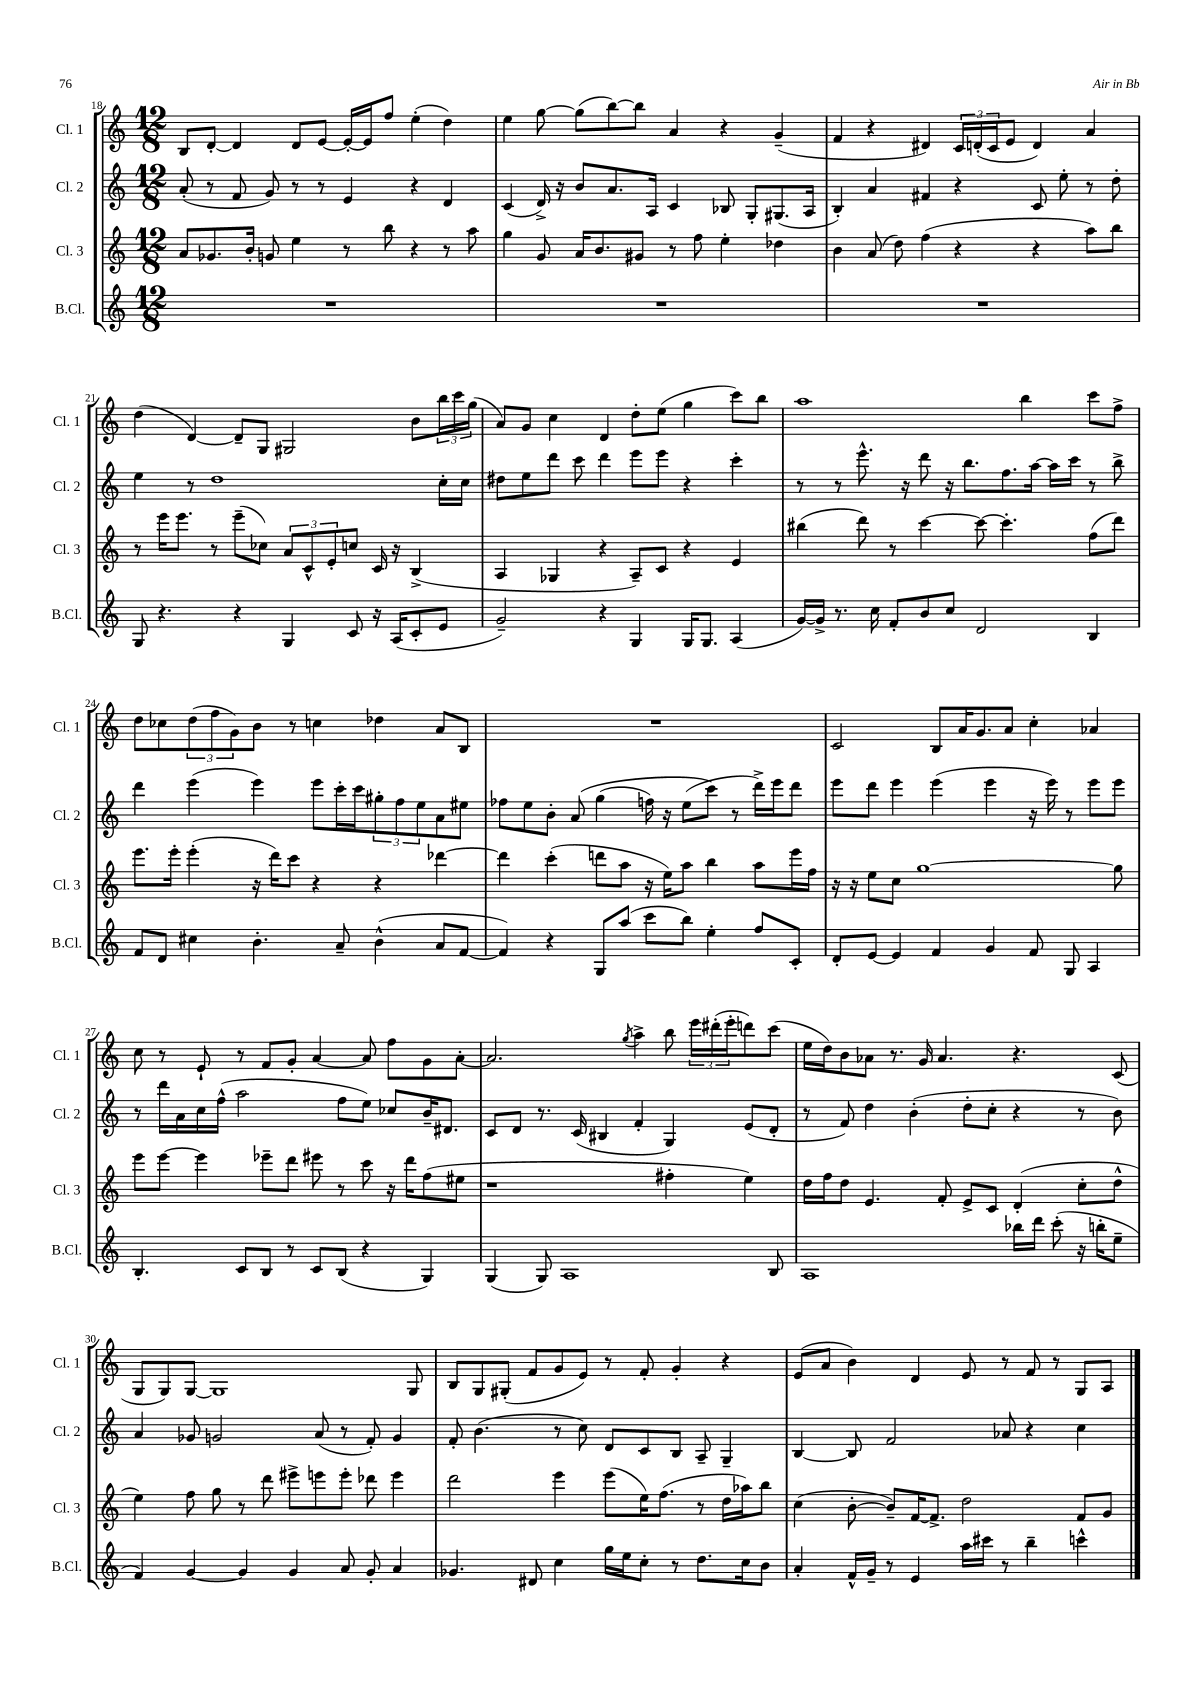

**kern	**kern	**kern	**kern
*part4	*part3	*part2	*part1
*staff4	*staff3	*staff2	*staff1
*I"B.Cl.	*I"Cl. 3	*I"Cl. 2	*I"Cl. 1
*I'B.Cl.	*I'Cl. 3	*I'Cl. 2	*I'Cl. 1
*clefG2	*clefG2	*clefG2	*clefG2
*k[]	*k[]	*k[]	*k[]
*M12/8	*M12/8	*M12/8	*M12/8
=18	=18	=18	=18
1.r	8a/L	(8a'/	8B/L
.	8.g-X/	8r	[8d'/J
.	.	8f/	4d/]
.	16b'/Jk	.	.
.	8gn/	8g/)	.
.	4ee\	8r	8d/L
.	.	8r	[8e/J
.	8r	4e/	16e'/LL_
.	.	.	16e/J]
.	8bb\	.	8ff/J
.	4r	4r	(4ee'\
.	8r	4d/	4dd\)
.	8aa\	.	.
=19	=19	=19	=19
1.r	4gg\	(4c/	4ee\
.	8g/	16d^/)	[8gg\
.	.	16r	.
.	16a/KL	8b/L	(8gg\L]
.	8.b/	.	.
.	.	8.a/	[8bb\)
.	8g#X/J	.	8bb\J]
.	.	16A/Jk	.
.	8r	4c/	4a/
.	8ff\	.	.
.	4ee'\	8B-X/	4r
.	.	8G'/L	.
.	4dd-X\	(8.G#X/	(4g~/
.	.	16A/Jk	.
=20	=20	=20	=20
1.r	4b\	4B'/)	4f/
.	(8a/	4a/	4r
.	8dd\)	.	.
.	(4ff\	4f#X/	4d#X/)
.	4r	4r	24c/LL
.	.	.	(24dn'/
.	.	.	24c/J
.	.	.	8e/J
.	4r	8c/	4d/)
.	.	8ee'\	.
.	8aa\L)	8r	4a/
.	8bb\J	8dd'\	.
!!LO:LB:g=z
=21	=21	=21	=21
8G/	8r	4ee\	(4dd\
4.r	16eee\KL	.	.
.	8.eee\J	.	.
.	.	8r	[4d/)
.	8r	1dd	.
4r	(8eee~\L	.	8d~/L]
.	8cc-X\J)	.	8G/J
4G/	12a/L	.	2G#X/
.	12c^^/	.	.
.	12e'/	.	.
8c/	8ccn/J	.	.
16r	16c/	.	.
(16A/KL	16r	.	.
8c'/	(4B^/	.	8b\L
8e/J	.	16cc'\LL	24bb\L
.	.	.	24ccc\
.	.	16cc\JJ	.
.	.	.	(24gg\JJ
=22	=22	=22	=22
2g~/)	4A/	8dd#X\L	8a/L)
.	.	8ee\	8g/J
.	4G-X/	8ddd\J	4cc\
.	.	8ccc\	.
4r	4r	4ddd\	4d/
4G/	8A~/L)	8eee\L	8dd'\L
.	8c/J	8eee\J	(8ee\J
16G/KL	4r	4r	4gg\
8.G/J	.	.	.
(4A/	4e/	4ccc'\	8ccc\L)
.	.	.	8bb\J
=23	=23	=23	=23
[16g/LL)	(4bb#X\	8r	1aa
16g^/JJ]	.	.	.
8.r	.	8r	.
.	8ddd\)	8.eee^^\	.
16cc\	.	.	.
8f'/L	8r	.	.
.	.	16r	.
8b/	[4ccc\	8ddd\	.
8cc/J	.	16r	.
.	.	8.bb\L	.
2d/	8ccc\_	.	.
.	4.ccc'\]	8.ff\	.
.	.	.	4bb\
.	.	[16aa\Jk	.
.	.	16aa\LL]	.
.	.	16ccc\JJ	.
4B/	(8ff\L	8r	8ccc\L
.	8ddd\J)	8bb^\	8ff^\J
!!LO:LB:g=z
=24	=24	=24	=24
8f/L	8.eee\L	4ddd\	8dd\L
8d/J	.	.	8cc-X\
.	16eee'\Jk	.	.
4cc#X\	(4eee'\	(4eee\	(12dd\
.	.	.	12ff\
.	.	.	12g\)
4.b'\	16r	4eee\)	8b\J
.	16ddd\KL)	.	.
.	8ccc\J	.	8r
.	4r	8eee\L	4ccn\
8a~/	.	16ccc'\L	.
.	.	16ccc\J	.
(4b^^\	4r	12gg#X'\	4dd-X\
.	.	12ff\	.
.	.	12ee\	.
8a/L	[4ddd-X\	8a\	8a/L
[8f/J	.	8ee#X\J	8B/J
=25	=25	=25	=25
4f/])	4ddd-\]	8ff-X\L	1.r
.	.	8ee\	.
4r	(4ccc'\	8b'\J	.
.	.	(8a/	.
8G/L	8dddn\L	(4gg\	.
(8aa/J	8aa\J	.	.
8ccc\L	16r	16ffn\)	.
.	16ee\KL)	16r	.
8bb\J)	8aa\J	(8ee\L	.
4ee'\	4bb\	8ccc\J)	.
.	.	8r	.
8ff/L	8aa\L	16ddd^\LL)	.
.	.	16eee\J	.
8c'/J	16eee\L	8ddd\J	.
.	16ff\JJ	.	.
=26	=26	=26	=26
8d'/L	16r	8eee\L	2c/
.	16r	.	.
[8e/J	8ee\L	8ddd\J	.
4e/]	8cc\J	4eee\	.
.	[1gg	.	.
4f/	.	(4eee\	8B/L
.	.	.	16a/K
.	.	.	8.g/
4g/	.	4eee\	.
.	.	.	8a/J
8f/	.	16r	4cc'\
.	.	16eee\)	.
8G/	.	8r	.
4A/	.	8eee\L	4a-X/
.	8gg\]	8eee\J	.
!!LO:LB:g=z
=27	=27	=27	=27
4.B'/	8eee\L	8r	8cc\
.	[8eee\J	16ddd\LL	8r
.	.	16a\	.
.	4eee\]	16cc\	8e`/
.	.	(16ff^^\JJ	.
8c/L	.	2aa\	8r
8B/J	8eee-X~\L	.	8f/L
8r	8ddd\J	.	8g'/J
8c/L	8eee#X\	.	[4a/
(8B/J	8r	8ff\L	.
4r	8ccc\	8ee\J)	8a/]
.	16r	8cc-X/L	8ff\L
.	16ddd\KL	.	.
4G/)	(8ff\	16b~/K	8g\
.	.	8.d#X/J	.
.	8ee#X\J	.	[8a'\J
=28	=28	=28	=28
(4G/	1r	8c/L	2.a/]
.	.	8d/J	.
8G/)	.	8.r	.
1A	.	.	.
.	.	(16c/	.
.	.	4B#X/	.
.	.	.	8qgg/
.	.	4f'/	4aa^\
.	4ff#X'\	4G/)	8bb\
.	.	.	24eee\LL
.	.	.	(24ddd#X'\
.	.	.	24eee'\J
.	4ee\)	(8e/L	8dddn\)
8B/	.	8d'/J	(8ccc\J
=29	=29	=29	=29
1A	16dd\LL	8r	16ee\LL
.	16ff\J	.	16dd\J)
.	8dd\J	8f/)	8b\
.	4.e/	4dd\	8a-X\J
.	.	.	8.r
.	.	(4b'\	.
.	.	.	16g/
.	8f'/	.	4.a-/
.	8e^/L	8dd'\L	.
.	8c/J	8cc'\J	.
16bb-X\LL	(4d'/	4r	4.r
16ddd\JJ	.	.	.
(8ccc'\	.	.	.
16r	8cc'\L	8r	.
16bbn'\KL	.	.	.
8ee~\J	8dd^^\J	8b\)	(8c/
!!LO:LB:g=z
=30	=30	=30	=30
4f/)	4ee\)	4a/	8G/L
.	.	.	8G/)
[4g/	8ff\	8g-X/	[8G/J
.	8gg\	2gn/	1G]
4g/]	8r	.	.
.	8ddd\	.	.
4g/	8eee#X^\L	.	.
.	8eeen\	(8a/	.
8a/	8eee'\J	8r	.
8g'/	8ddd-X\	8f'/)	.
4a/	4eee\	4g/	.
.	.	.	8G/
=31	=31	=31	=31
4.g-X/	2ddd\	8f'/	8B/L
.	.	(4.b\	8G/
.	.	.	(8G#X'/J
8d#X/	.	.	8f/L
4cc\	4eee\	8r	8g/
.	.	8cc\)	8e/J)
16gg\LL	(8eee\L	8d/L	8r
16ee\J	.	.	.
8cc'\J	16ee\K)	8c/	8f'/
.	(8.ff\J	.	.
8r	.	8B/J	4g'/
8.dd\L	8r	8A~/	.
.	16dd\LL	4G~/	4r
16cc\k	16aa-X\J)	.	.
8b\J	8bb\J	.	.
=32	=32	=32	=32
4a'/	(4cc\	[4B/	(8e/L
.	.	.	8a/J
16f^^/LL	[8b'\	8B/]	4b\)
16g~/JJ	.	.	.
8r	8b~/L])	2f/	.
4e/	[16f/K	.	4d/
.	8.f^/J]	.	.
16aa\LL	2dd\	.	8e/
16ccc#X\JJ	.	.	.
8r	.	8a-X/	8r
4bb~\	.	4r	8f/
.	.	.	8r
4cccn^^\	8f/L	4cc\	8G/L
.	8g/J	.	8A/J
==	==	==	==
*-	*-	*-	*-
